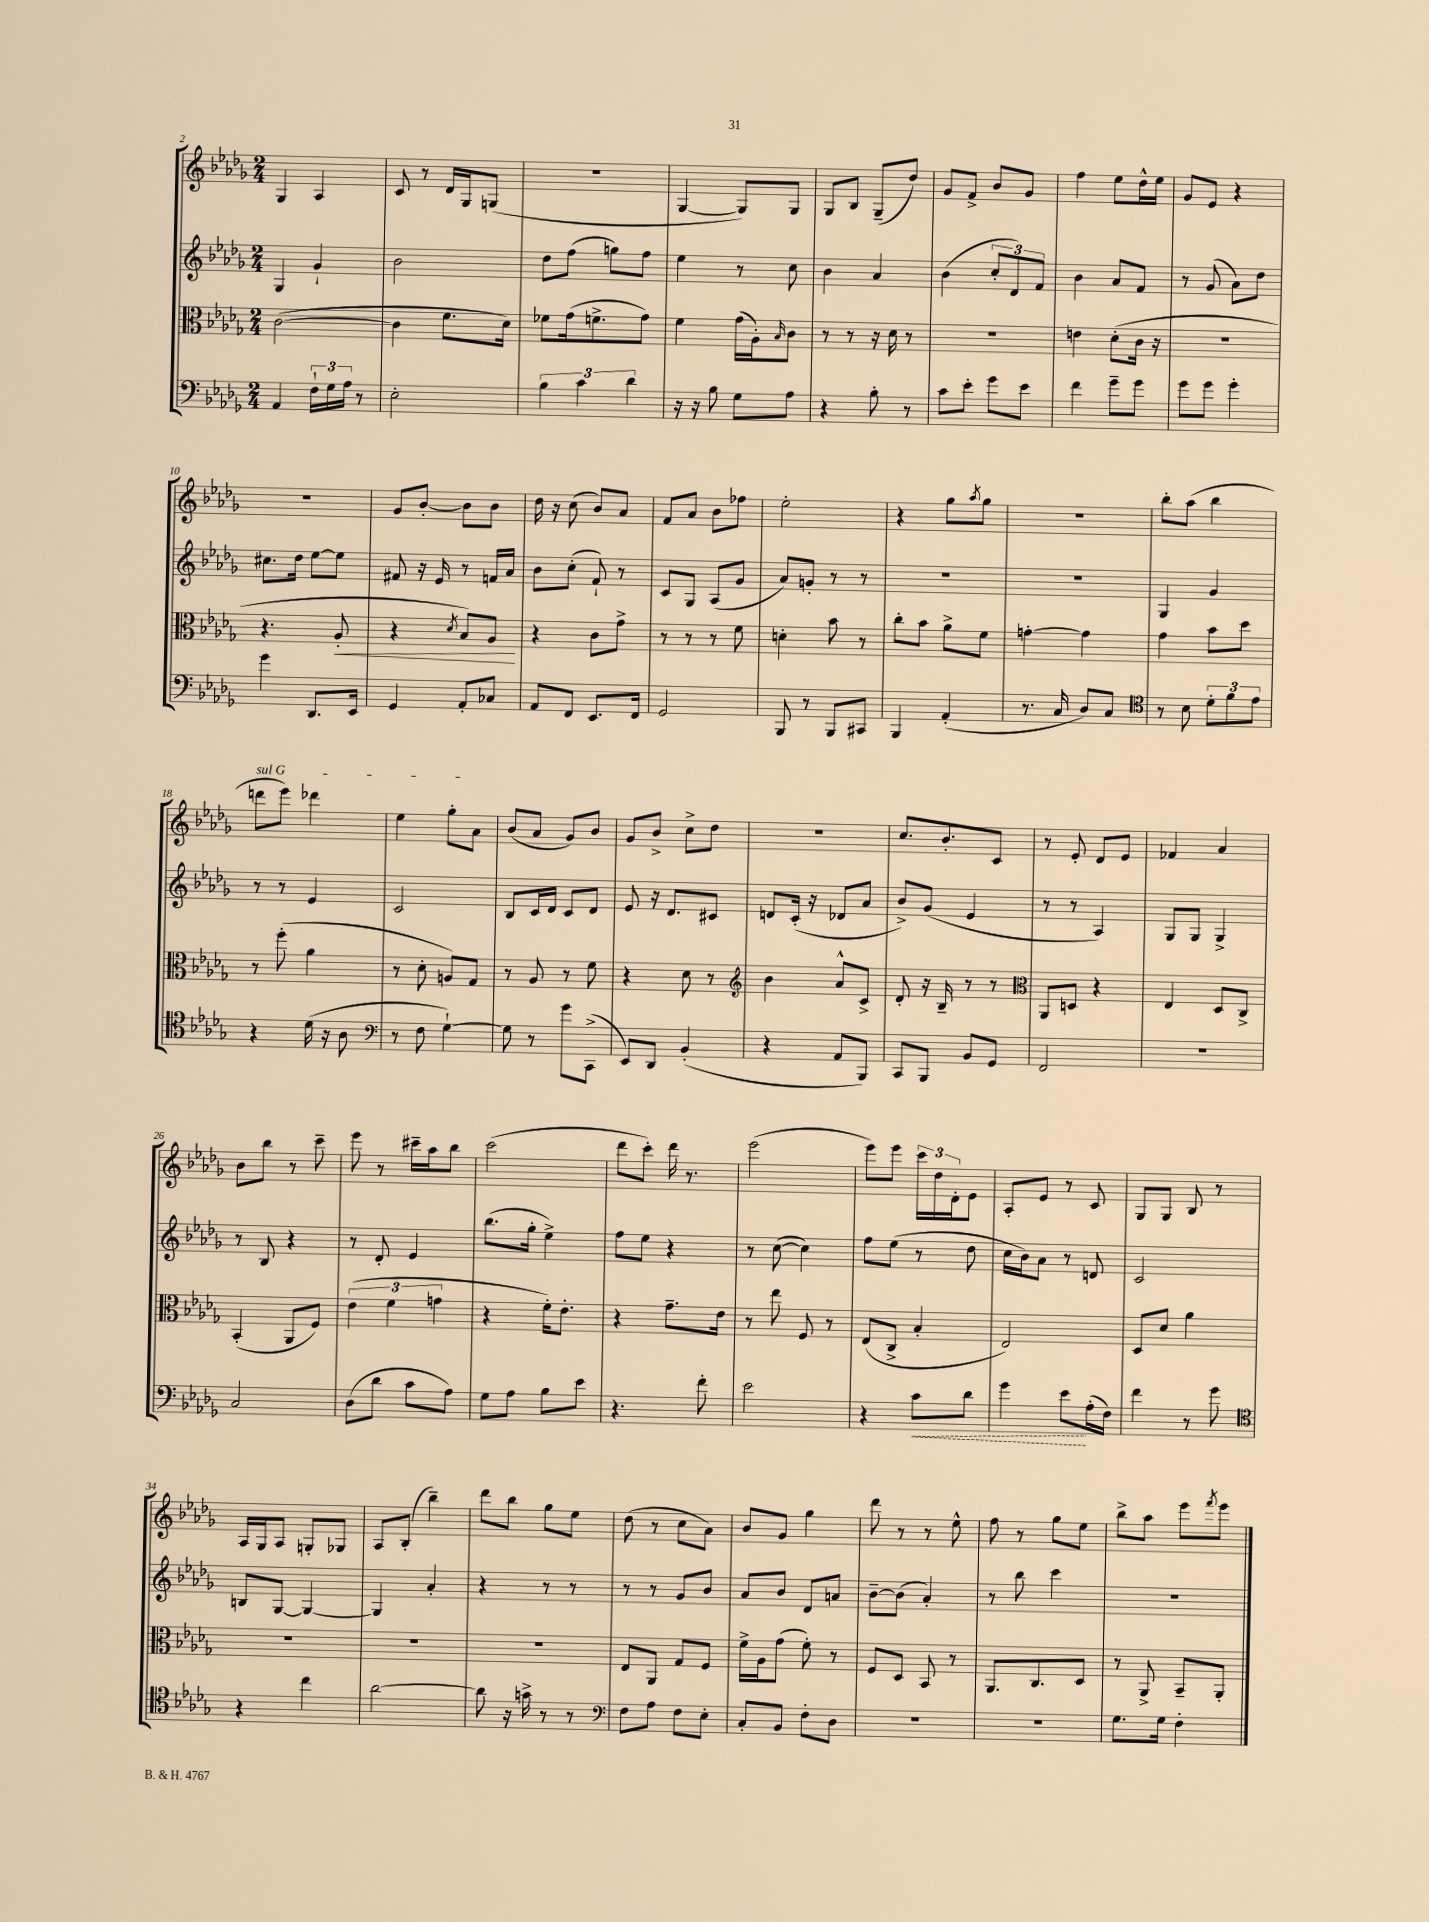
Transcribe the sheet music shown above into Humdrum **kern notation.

**kern	**kern	**kern	**kern
*staff4	*staff3	*staff2	*staff1
*clefF4	*clefC3	*clefG2	*clefG2
*k[b-e-a-d-g-]	*k[b-e-a-d-g-]	*k[b-e-a-d-g-]	*k[b-e-a-d-g-]
*M2/4	*M2/4	*M2/4	*M2/4
4AA-	([2c	4G-	4G-
24F`	.	4g-`	4A-
24G-	.	.	.
24A-	.	.	.
8r	.	.	.
=	=	=	=
2E-'	4c]	2b-	8c
.	.	.	8r
.	8.f	.	16d-
.	.	.	16G-
.	.	.	(8G
.	16d-)	.	.
=	=	=	=
6B-	8f-	8dd-	2r
.	(16g-	(8ff	.
6c	.	.	.
.	8.f^	.	.
.	.	8gg)	.
6d-	.	.	.
.	8g-)	8ff	.
=	=	=	=
16r	4f	4ee-	[4G-
16r	.	.	.
8B-	.	.	.
8G-	(16g-	8r	8G-])
.	16A-')	.	.
.	16qqB-	.	.
8A-	8c	8cc	8G-
=	=	=	=
4r	8r	4b-	8G-
.	8r	.	8B-
8B-'	16r	4a-	(8G-~
.	16d-	.	.
8r	8r	.	8dd-)
=	=	=	=
8c	2r	(4b-	8g-
8e-'	.	.	8f^
8g-	.	12cc'	8b-
.	.	12d-)	.
8e-	.	.	8g-
.	.	12f	.
=	=	=	=
4f	4e	4b-	4ff
8g-~	(8d-'	8a-	8ee-
8g-	16c	8f	16dd-^^
.	16r	.	16ee-
=	=	=	=
8g-	2r	8r	8g-
8g-	.	(8g-	8e-
4g-'	.	8a-)	4r
.	.	8dd-	.
=	=	=	=
4g-	4.r	8.cc#	2r
.	.	16dd-	.
8.DD-	.	[8ee-	.
.	8A-'	8ee-]	.
16EE-	.	.	.
=	=	=	=
4GG-	4r	8f#	8g-
.	.	16r	[8b-'
.	.	16e-	.
.	8qd-	.	.
8AA-'	8B-)	8r	8b-]
8C-	8A-	16f	8b-
.	.	16a-	.
=	=	=	=
8AA-	4r	8b-	16dd-
.	.	.	16r
8FF	.	(8cc'	(8cc
8.EE-	8c	8f`)	8b-)
.	8g-^	8r	8a-
16FF	.	.	.
=	=	=	=
2GG-	8r	8c	8f
.	8r	8G-	8a-
.	8r	(8A-	8b-
.	8f	8g-	8ff-
=	=	=	=
8BBB-	4d'	8a-)	2ee-'
8r	.	8g'	.
8BBB-	8b-	8r	.
8CC#	8r	8r	.
=	=	=	=
4BBB-	8cc'	2r	4r
.	8b-	.	.
(4AA-'	8a-^	.	8gg-
.	.	.	8qaa-
.	8f	.	8gg-
=	=	=	=
8.r	[4g'	2r	2r
16C	.	.	.
8D-)	4g]	.	.
8C	.	.	.
=	=	=	=
*clefC4	*	*	*
8r	4g-	4G-	8bb-'
8B-	.	.	(8aa-
12d-'	8b-	4g-	4bb-
12f	.	.	.
.	8dd-	.	.
12e-	.	.	.
=	=	=	=
4r	8r	8r	8ddd
.	(8ff'	8r	8eee-)
(16d-	4a-	4e-	4ddd-
16r	.	.	.
8A-	.	.	.
=	=	=	=
*clefF4	*	*	*
8r	8r	2c	4ee-
8F	8d-'	.	.
[4G-`)	8A)	.	8gg-'
.	8G-	.	8a-
=	=	=	=
8G-]	8r	8B-	(8b-
8r	8A-	16c	8a-
.	.	16d-	.
8g-	8r	8c	8g-)
(8CC^	8f	8d-	8b-
=	=	=	=
8EE-)	4r	8e-	8g-
8DD-	.	16r	8b-^
.	.	8.d-	.
(4BB-'	8d-	.	8cc^
.	8r	8c#	8dd-
=	=	=	=
*	*clefG2	*	*
4r	4b-	8d	2r
.	.	(16c'	.
.	.	16r	.
8AA-	8a-^^	8d-	.
8BBB-)	8c^	8a-	.
=	=	=	=
8CC	8d-'	8b-^)	8.cc
8BBB-	16r	(8g-	.
.	16B-~	.	8.b-'
8BB-	8r	4e-	.
8GG-	8r	.	8c
=	=	=	=
*	*clefC3	*	*
2FF	8AA-	8r	8r
.	8D	8r	8e-'
.	4r	4A-)	8d-
.	.	.	8e-
=	=	=	=
2r	4E-	8G-	4f-
.	.	8G-	.
.	8D-	4G-^	4a-
.	8C^	.	.
=	=	=	=
2C	(4BB-'	8r	8b-
.	.	8B-	8bb-
.	8AA-	4r	8r
.	8F)	.	8ccc~
=	=	=	=
(8D-	(6e-	8r	8eee-
8d-	.	8d-'	8r
.	6f	.	.
8c	.	4e-	16ccc#~
.	.	.	16aa-
.	6g	.	.
8A-)	.	.	8bb-
=	=	=	=
8G-	4r	(8.bb-	(2ccc
8A-	.	.	.
.	.	16gg-'	.
8B-	16f')	4ee-^)	.
.	8.e-'	.	.
8e-	.	.	.
=	=	=	=
4.r	4r	8ff	8ddd-
.	.	8ee-	8ccc')
.	8.g-~	4r	16ddd-
.	.	.	8.r
8f'	.	.	.
.	16e-	.	.
=	=	=	=
2e-	8r	8r	(2eee-
.	8ee-	([8cc	.
.	8F	4cc])	.
.	8r	.	.
=	=	=	=
4r	(8E-	8ff	8eee-)
.	8C^	(8ee-	8eee-
8c	4B-'	8r	24ccc
.	.	.	24dd-
.	.	.	24d-'
8d-	.	8dd-	8e-
=	=	=	=
4g-	2E-)	16cc	8A-'
.	.	16b-)	.
.	.	8a-	8e-
8e-	.	8r	8r
(16A-'	.	8d	8c
16F)	.	.	.
=	=	=	=
4f	8D-	2c	8G-
.	8d-	.	8G-
8r	4a-	.	8B-
8g-	.	.	8r
=	=	=	=
*clefC4	*	*	*
4r	2r	8B	16A-
.	.	.	16G-
.	.	[8G-	8A-
4cc	.	4G-_	8G'
.	.	.	8G-
=	=	=	=
[2a-	2r	4G-]	8A-
.	.	.	(8B-'
.	.	4a-'	4bb-~)
=	=	=	=
8a-]	2r	4r	8ddd-
16r	.	.	8bb-
16g^	.	.	.
8r	.	8r	8gg-
8r	.	8r	8ee-
=	=	=	=
*clefF4	*	*	*
8F	8E-	8r	(8dd-
8A-	8AA-	8r	8r
8F	8G-	8g-	8cc
8E-'	8F	8b-	8a-)
=	=	=	=
8C'	16f^	8a-	8b-
.	16A-	.	.
8BB-	(8g-	8b-	8g-
8F'	8f')	8d-	4gg-
8D-	8r	8a	.
=	=	=	=
2r	8F	[8b-~	8ddd-
.	8D-	(8b-]	8r
.	8BB-	4a-')	8r
.	8r	.	8ee-^^
=	=	=	=
2r	8.AA-	8r	8ff
.	.	8bb-	8r
.	8.C	.	.
.	.	4ccc	8gg-
.	8D-	.	8ee-
=	=	=	=
8.G-	8r	2r	8bb-^
.	8AA-^	.	8aa-
16G-	.	.	.
4F'	8BB-~	.	8eee-
.	.	.	8qfff
.	8AA-'	.	8eee-
==	==	==	==
*-	*-	*-	*-
